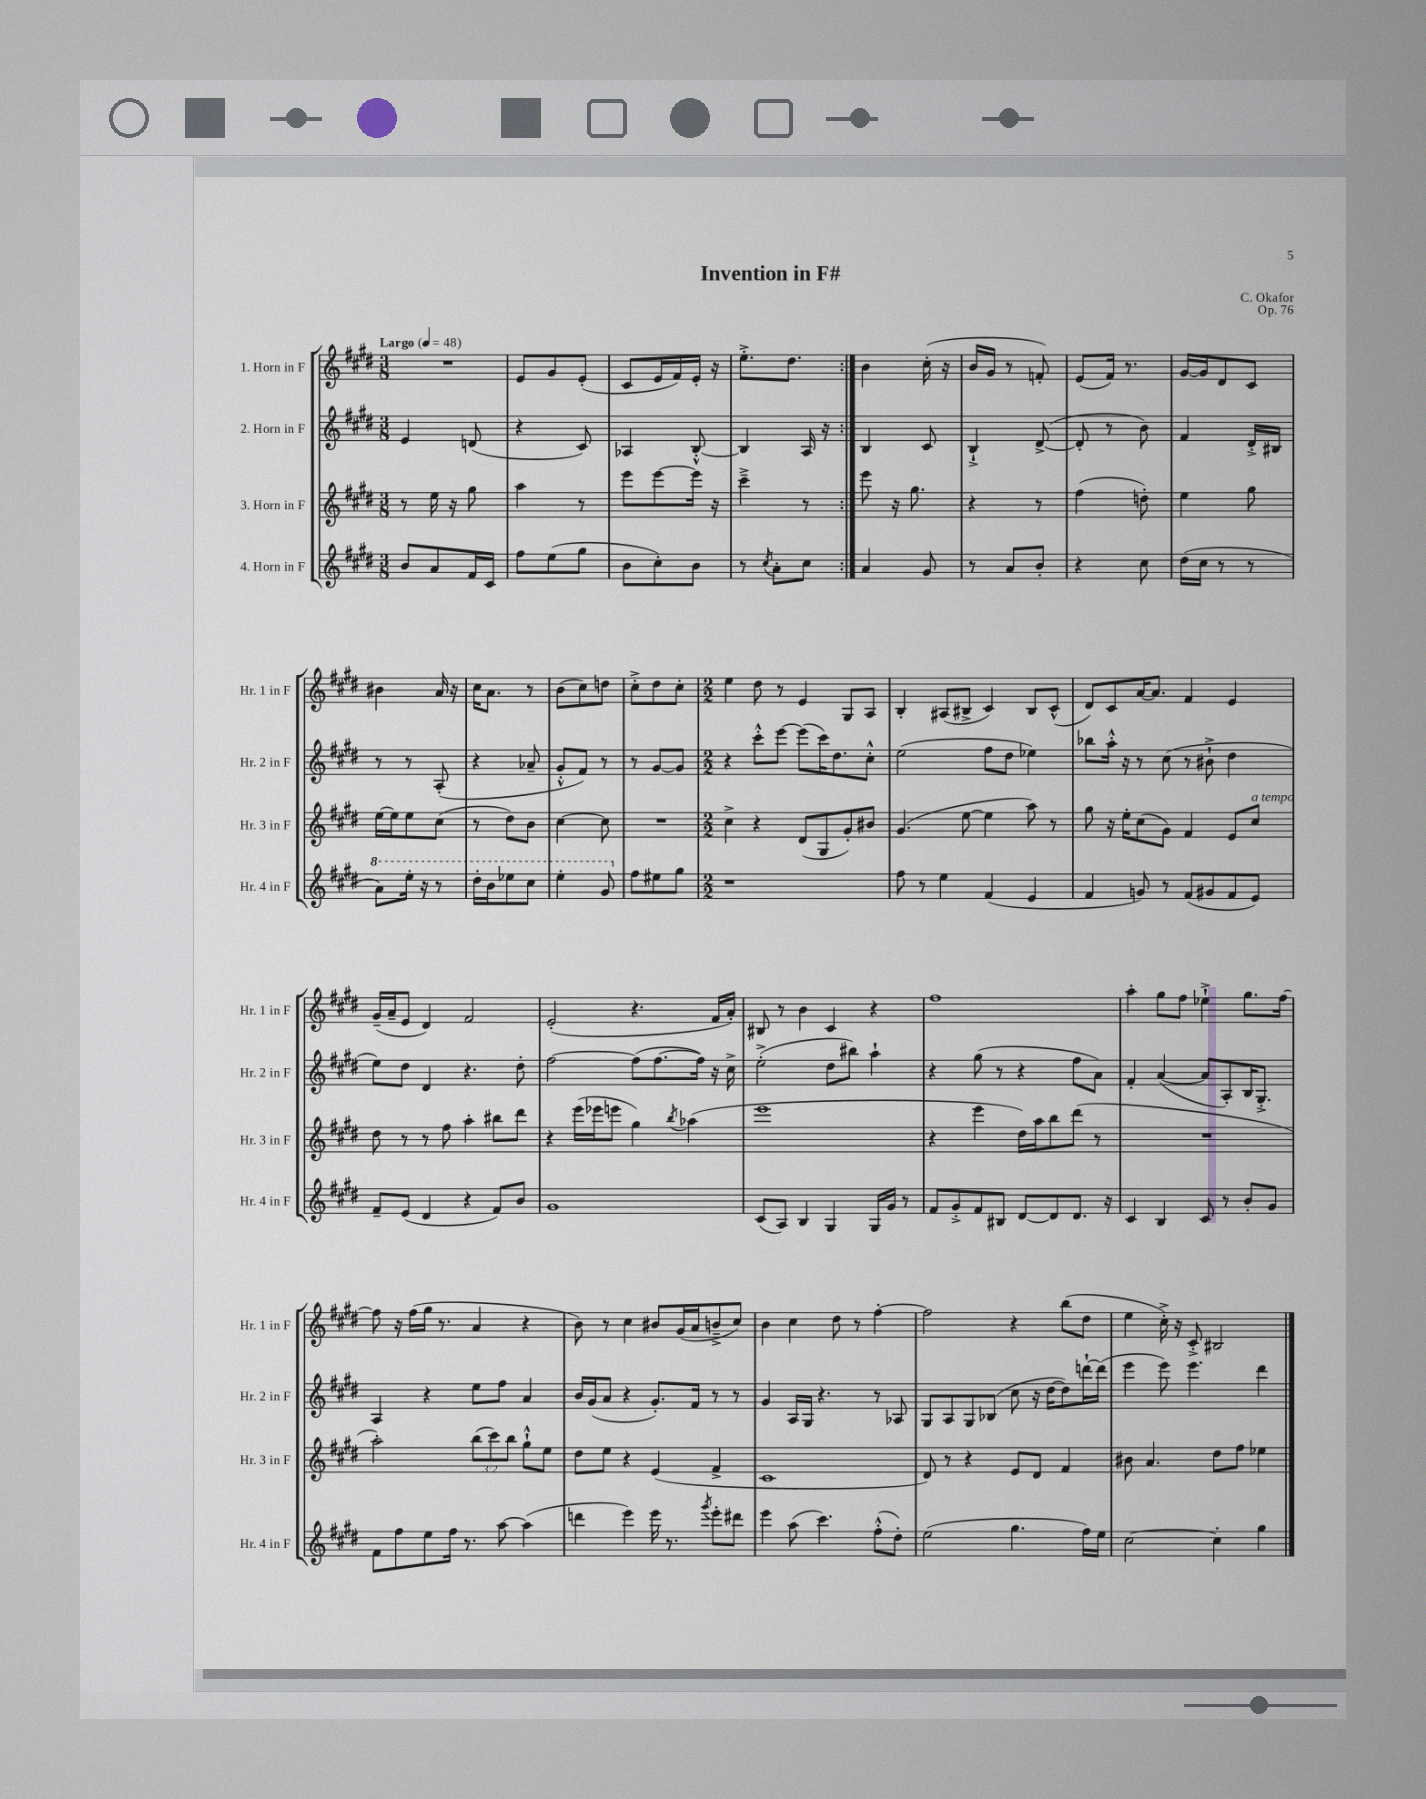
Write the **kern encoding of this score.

**kern	**kern	**kern	**kern
*staff4	*staff3	*staff2	*staff1
*clefG2	*clefG2	*clefG2	*clefG2
*k[f#c#g#d#]	*k[f#c#g#d#]	*k[f#c#g#d#]	*k[f#c#g#d#]
*M3/8	*M3/8	*M3/8	*M3/8
*MM48	*MM48	*MM48	*MM48
8b/L	8r	4e/	4.r
8a/	16ee\	.	.
.	16r	.	.
16f#/L	8gg#\	(8d/	.
16c#/JJ	.	.	.
=	=	=	=
8ff#\L	4aa\	4r	8e/L
(8ee\	.	.	8g#/
8gg#\J	8r	8c#/)	(8e'/J
=	=	=	=
8b\L	8eee\L	4A-/	8c#/L
8cc#'\)	[8eee\	.	16e/L
.	.	.	16f#/)
8b\J	16eee\]Jk	[8B'^^/	16e'/JJ
.	16r	.	16r
=	=	=	=
8r	4ccc#~^\	4B/]	8.ee'^\L
8qcc#/	.	.	.
8a'\L	.	.	.
.	.	.	8.dd#\J
8cc#\J	8r	16A/	.
.	.	16r	.
=:|!	=:|!	=:|!	=:|!
4a/	8eee\	4B/	4b\
.	16r	.	.
.	8.gg#\	.	.
8g#/	.	8c#/	(16cc#'\
.	.	.	16r
=	=	=	=
8r	4r	4B`^/	16b/LL
.	.	.	16g#/JJ
8a/L	.	.	8r
8b'/J	8r	([8d#^/	8f'/)
=	=	=	=
4r	(4ff#\	8d#'/]	(8e/L
.	.	8r	16f#/Jk)
.	.	.	8.r
8cc#\	8dd'\)	8b\)	.
=	=	=	=
(16dd#\LL	4ee\	4f#/	[16g#/LL
16cc#\JJ	.	.	16g#/]J
8r	.	.	8d#/
8r	8gg#\	16d#'^/LL	8c#/J
.	.	16B#/JJ	.
=	=	=	=
8aa\L)	[16ee\LL	8r	4b#\
.	16ee\]J	.	.
16eee'\Jk	8ee\	8r	.
16r	.	.	.
8r	(8cc#\J	(8A'/	16a/
.	.	.	16r
=	=	=	=
16ddd#'\LL	8r	4r	16cc#\LK
16bb\J	.	.	8.a\J
8eee-\	8dd#\L)	.	.
8ccc#\J	8b\J	8a-~/	8r
=	=	=	=
4eee'\	[4cc#\	8g#'^^/L	(8b\L
.	.	8f#/J)	8cc#\)
8gg#/	8cc#\]	8r	8dd\J
=	=	=	=
8ff#\L	4.r	8r	8cc#'^\L
8ee#\	.	[8g#/L	8dd#\
8gg#\J	.	8g#/]J	8cc#'\J
=	=	=	=
*M2/2	*M2/2	*M2/2	*M2/2
1r	4cc#^\	4r	4ee\
.	4r	8ccc#'^^\L	8dd#\
.	.	[8eee\J	8r
.	(8d#/L	(8eee\]L	4e/
.	8G#/	16ccc#\K)	.
.	.	8.dd#\	.
.	8g#'/)	.	8G#/L
.	8b#/J	8cc#'^^\J	8A/J
=	=	=	=
8ff#\	(4.g#/	(2ee\	4B'/
8r	.	.	.
4ee\	.	.	(8A#/L
.	[8ee\	.	8B#^/J
(4f#/	4ee\]	8ff#\L	4c#/)
.	.	8dd#\J	.
4e/	8aa\)	4ee-\)	8B#/L
.	8r	.	(8c#^^/J
=	=	=	=
4f#/	8gg#\	8bb-\L	8d#/L)
.	16r	16aa'^^\Jk	8c#/
.	16ee'\LK	16r	.
8g/)	(8cc#\	8r	[16a/K
.	.	.	8.a/]J
8r	8g#\J)	(8cc#\	.
(8f#/L	4f#/	8r	4f#/
8g#/	.	8b#`^\	.
8f#/	8e/L	4dd#\	4e/
8e/J)	8cc#/J	.	.
=	=	=	=
8f#~/L	8dd#\	8ee\L)	(16g#~/LL
.	.	.	16a~/J
(8e/J	8r	8dd#\J	8e/J
4d#/	8r	4d#/	4d#/)
.	8ff#\	.	.
4r	4aa'\	4.r	2f#/
8f#/L)	8bb#\L	.	.
8b/J	8ddd#\J	8dd#'\	.
=	=	=	=
1g#	4r	[2ff#\	(2e'/
.	(16eee\LL	.	.
.	16eee-\J	.	.
.	8eee\J	.	.
.	4gg#\)	(8ff#\]L	4.r
.	.	[8.ff#\	.
.	8qbb/	.	.
.	(4aa-\	.	.
.	.	16ff#\]Jk)	.
.	.	16r	16f#/LL
.	.	16cc#^\	16a'/JJ)
=	=	=	=
(8c#/L	1eee	(2ee'^\	8B#/
8A/J)	.	.	8r
4B/	.	.	4b\
4G#/	.	8dd#\L	4c#/
.	.	8bb#\J)	.
16G#/LL	.	4aa`\	4r
16g#/JJ	.	.	.
8r	.	.	.
=	=	=	=
8f#/L	4r	4r	1ff#
8g#'^/	.	.	.
8f#/	4eee\	(8gg#\	.
8B#/J	.	8r	.
[8d#/L	16dd#\LL)	4r	.
.	16aa\J	.	.
8d#/]	8bb\	.	.
8.d#/J	(8ddd#\J	8ff#\L	.
.	8r	8a\J)	.
16r	.	.	.
=	=	=	=
4c#/	1r	4f#'/	4aa'\
4B/	.	([4a/	8gg#\L
.	.	.	8ff#\J
8c#/	.	8a/]L	4ee-`^\
8r	.	8A'/)	.
8b'/L	.	16B/K	8.gg#\L
.	.	8.G#'^/J	.
8g#/J	.	.	.
.	.	.	[16ff#\Jk
=	=	=	=
8f#\L	2aa'\)	4A/	8ff#\]
8ff#\	.	.	16r
.	.	.	(16ff#\LL
8ee\	.	4r	16gg#\JJ
.	.	.	8.r
16ff#\Jk	.	.	.
8.r	.	.	.
.	(12bb\L	8ee\L	4a/
.	12ccc#\)	.	.
[8aa\	.	8ff#\J	.
.	12bb\J	.	.
(4aa\]	8gg#`^^\L	4a/	4r
.	8ee\J	.	.
=	=	=	=
4ddd\	8dd#\L	16b/LL	8b\)
.	.	(16g#/J	.
.	8ee\J	8a/J	8r
4eee\)	4r	4r	4cc#\
16eee\	(4e/	8.g#'/L)	8b#/L
8.r	.	.	.
.	.	.	(16g#/L
.	.	16f#/Jk	16a/J
8qggg#/	.	.	.
8eee'\L	4f#^/	8r	8b~^/
8ddd#\J	.	8r	8cc#/J)
=	=	=	=
4eee\	1c#	4g#/	4b\
(8aa\	.	16A/LL	4cc#\
.	.	16G#/JJ	.
4.ccc#\)	.	4.r	.
.	.	.	8dd#\
.	.	.	8r
(8ff#'^^\L	.	8r	[4ff#'\
8dd#'\J)	.	8A-/	.
=	=	=	=
(2ee\	8d#/)	8G#/L	2ff#\]
.	8r	8A/	.
.	4r	8G#/	.
.	.	(8B-/J	.
4.gg#\	8e/L	8cc#\	4r
.	8d#/J	16r	.
.	.	[16dd#\LK	.
.	4f#/	8dd#\])	(8bb\L
16ff#\LL)	.	[16ddd`\L	8dd#\J
16ee\JJ	.	(16ddd\]JJ	.
=	=	=	=
[2cc#\	8b#\	4eee\	4ee\
.	4.a/	.	.
.	.	8eee\)	16cc#'^\)
.	.	.	16r
.	.	4.eee\	8c#'^/
4cc#'\]	8dd#\L	.	2B#/
.	8ff#\J	.	.
4gg#\	4ee-\	4ddd#\	.
==	==	==	==
*-	*-	*-	*-
